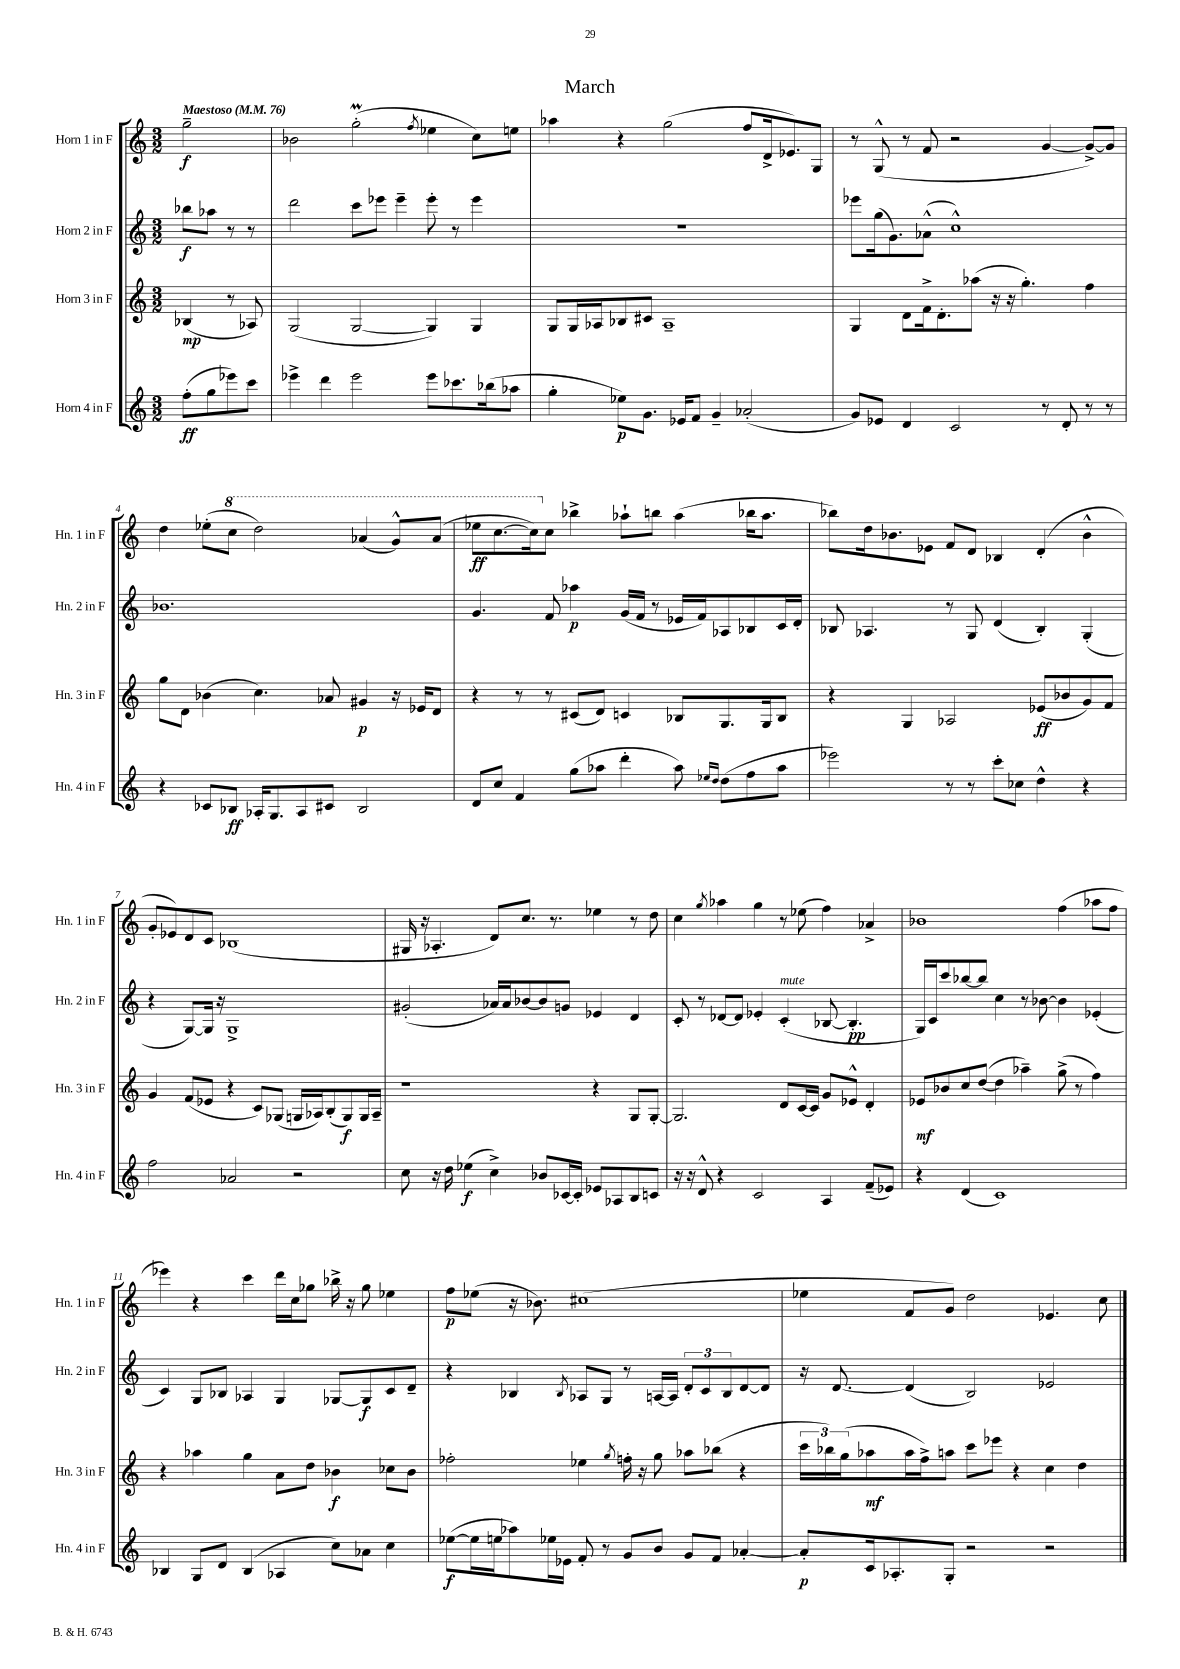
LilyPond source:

\header { title = "March" }
<<
\new StaffGroup <<
\new Staff = "s0" \with { instrumentName = "Horn 1 in F" shortInstrumentName = "Hn. 1 in F" } {
    \clef treble \key c \major \numericTimeSignature \time 3/2 \partial 2 \tempo "Maestoso" 4 = 76
    g''2--\f |
    bes'2 g''2-.\prall( \acciaccatura { f''8 } ees''4 c''8) e''8 |
    aes''4 r4 g''2( f''8 d'16-> ees'8.) g8 |
    r8 g8-^( r8 f'8 r2 g'4~ g'8~->) g'8 |
    d''4 ees''8-.( \ottava #1 c'''8 d'''2) aes''4( g''8-^) aes''8( |
    ees'''8\ff c'''8.~ c'''16) \ottava #0 c''8 bes''4-> aes''8-! b''8 aes''4( bes''16 aes''8. |
    bes''8) d''16 bes'8. ees'8 f'8 d'8 bes4 d'4-.( bes'4-^ |
    g'8-. ees'8) d'8 c'8 bes1( |
    gis16 r16 aes4.-. d'8) c''8. r8. ees''4 r8 d''8 |
    c''4 \acciaccatura { g''8 } aes''4 g''4 r8 ees''8( f''4) aes'4-> |
    bes'1 f''4( aes''8 f''8 |
    ees'''4) r4 c'''4 d'''16 c''16 ges''8 bes''16-> r16 ges''8 ees''4 |
    f''8\p ees''8( r16 bes'8.) cis''1( |
    ees''4 f'8 g'8) d''2 ees'4. c''8 \bar "|." |
}
\new Staff = "s1" \with { instrumentName = "Horn 2 in F" shortInstrumentName = "Hn. 2 in F" } {
    \clef treble \key c \major \numericTimeSignature \time 3/2 \partial 2
    bes''8\f aes''8 r8 r8 |
    d'''2 c'''8 ees'''8 ees'''4-- ees'''8-. r8 ees'''4 |
    R1. |
    ees'''8 g''16( g'8.) aes'8-^( c''1-^) |
    bes'1. |
    g'4. f'8 aes''4\p g'16( f'16 r8 ees'16 f'16) aes8 bes8 c'16 d'16-. |
    bes8 aes4. r8 g8 d'4( bes4-.) g4-.( |
    r4 g8~) g16 r16 g1-> |
    gis'2-.( aes'16) aes'16 bes'8~ bes'8 g'8 ees'4 d'4 |
    c'8-. r8 des'8~ des'8 ees'4-. c'4-.^\markup { \italic "mute" }( bes8~ bes4.-.\pp |
    g16) c'16 c'''8 bes''8~ bes''8 c''4 r8 bes'8~ bes'4 ees'4-.( |
    c'4) g8 bes8 aes4 g4 ges8~ ges8\f c'8 d'8-- |
    r4 bes4 \acciaccatura { bes8 } aes8 g8 r8 a16~ a16 \tuplet 3/2 { d'8-. c'8 bes8 } d'8~ d'8 |
    r16 d'8.~ d'4( b2) ees'2 \bar "|." |
}
\new Staff = "s2" \with { instrumentName = "Horn 3 in F" shortInstrumentName = "Hn. 3 in F" } {
    \clef treble \key c \major \numericTimeSignature \time 3/2 \partial 2
    bes4\mp( r8 aes8) |
    g2( g2~ g4) g4 |
    g8 g16 aes16 bes8 cis'8 aes1-- |
    g4 d'8 f'16-> d'8.-. aes''8( r16 r16 g''4.-.) f''4 |
    g''8 d'8 bes'4( c''4.) aes'8 gis'4\p r16 ees'16 d'8 |
    r4 r8 r8 cis'8( d'8) c'4 bes8 g8. g16 bes8 |
    r4 g4 aes2 ees'8\ff( bes'8 g'8) f'8 |
    g'4 f'8( ees'8 r4 c'8) ges8( g16 aes16) b8-.( g8\f) g16 aes16-- |
    r1 r4 g8 g8~-. |
    g2. d'8 c'16~ c'16 g'8 ees'8-^ d'4-. |
    ees'8\mf bes'8 c''8 d''8~( d''4 aes''4--) g''8->( r8 f''4) |
    r4 aes''4 g''4 a'8 d''8 bes'4\f ces''8 bes'8 |
    fes''2-. ees''4 \acciaccatura { g''8 } f''16-. r16 g''8 aes''8 bes''8( r4 |
    \tuplet 3/2 { c'''16 bes''16) g''16( } aes''8\mf aes''16 f''16->) a''8 c'''8 ees'''8 r4 c''4 d''4 \bar "|." |
}
\new Staff = "s3" \with { instrumentName = "Horn 4 in F" shortInstrumentName = "Hn. 4 in F" } {
    \clef treble \key c \major \numericTimeSignature \time 3/2 \partial 2
    f''8-.\ff( g''8 ees'''8) c'''8 |
    ees'''4-> d'''4 ees'''2 ees'''8 ces'''8. bes''16( aes''8 |
    g''4-. ees''8\p) g'8. ees'16 f'8 g'4-- aes'2-.( |
    g'8) ees'8 d'4 c'2 r8 d'8-. r8 r8 |
    r4 ces'8 bes8\ff aes16-. g8. aes8 cis'8 bes2 |
    d'8 c''8 f'4 g''8( aes''8 d'''4-. aes''8) \grace { ees''16 d''16 } d''8( f''8 aes''8 |
    ees'''2) r8 r8 c'''8-. ces''8 d''4-^ r4 |
    f''2 aes'2 r2 |
    c''8 r16 d''16 ees''4\f( c''4->) bes'8 ces'16~ ces'16-. ees'8 aes8 b8 c'8 |
    r16 r16 d'8-^ r4 c'2 a4 f'8--( ees'8) |
    r4 d'4( c'1) |
    bes4 g8 d'8 bes4( aes4 c''8) aes'8 c''4 |
    ees''8~\f( ees''16 e''16 aes''8) ees''16 ees'16 f'8-. r8 g'8 b'8 g'8 f'8 aes'4~-. |
    aes'8-.\p c'16 aes8.-. g8-. r2 r2 \bar "|." |
}
>>
>>
